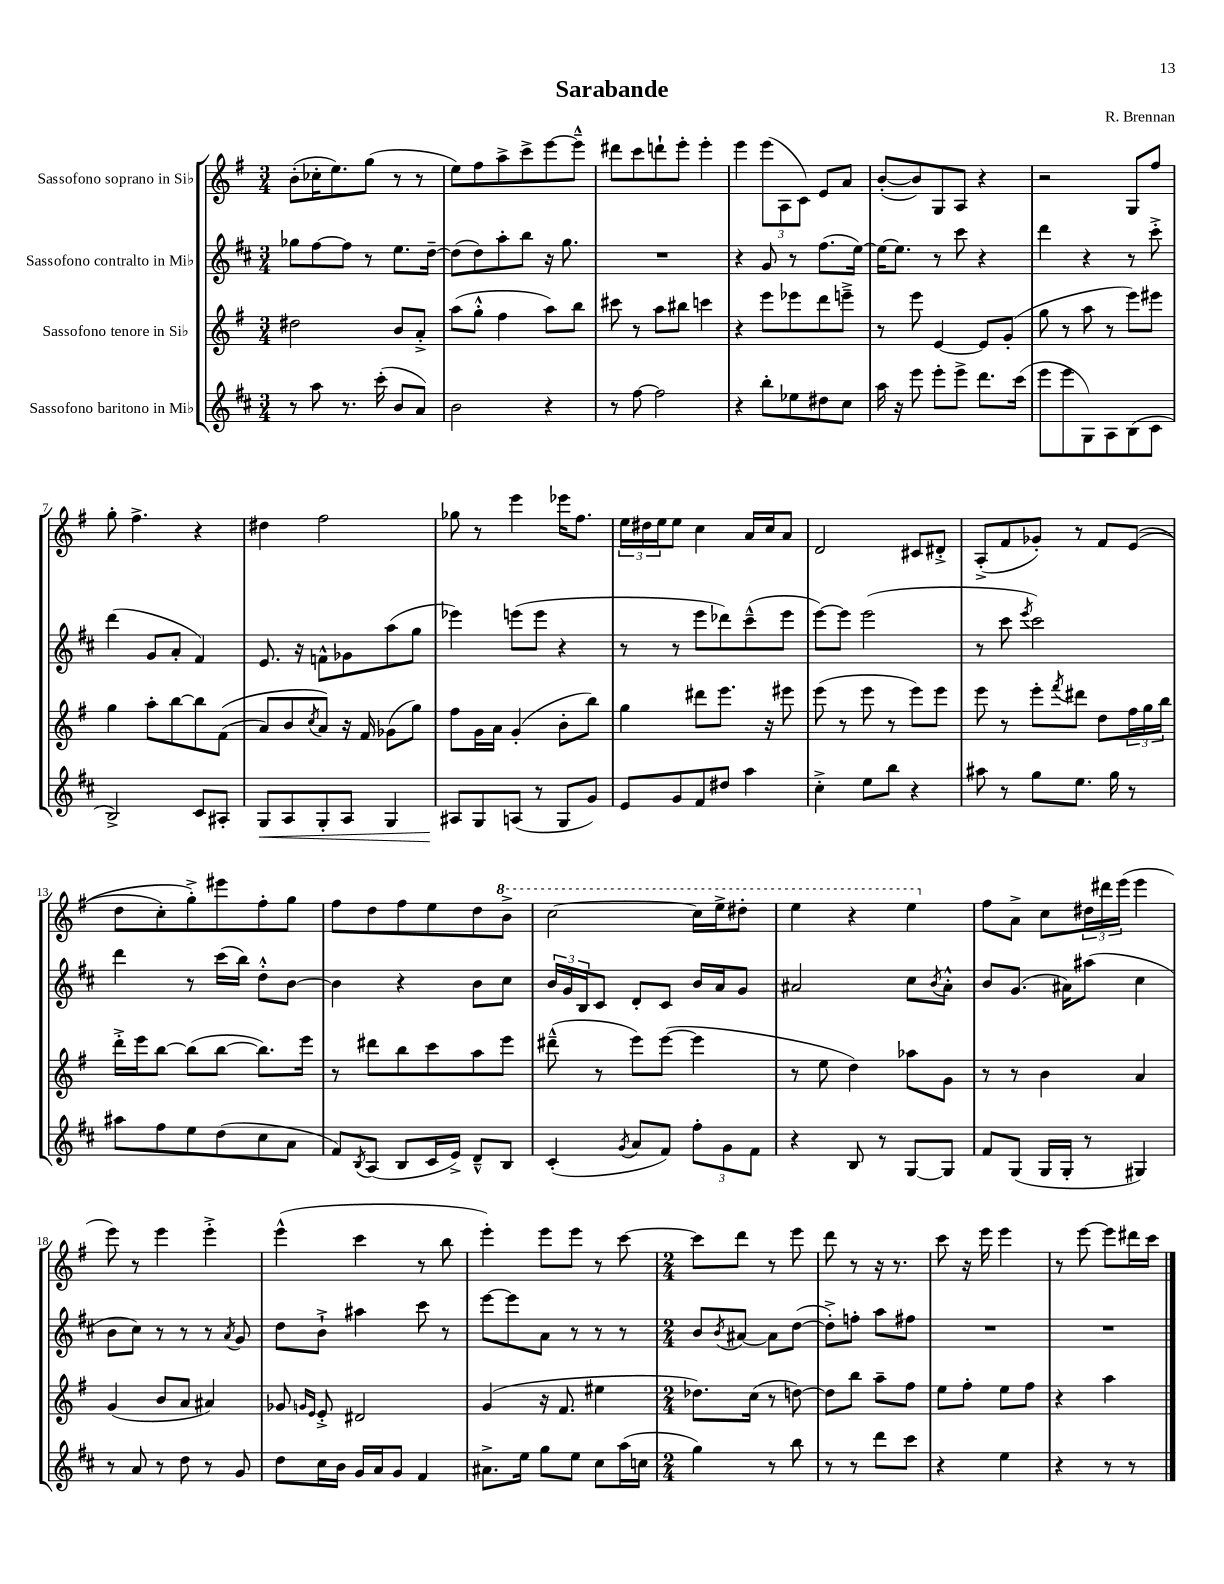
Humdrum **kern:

**kern	**kern	**kern	**kern
*staff4	*staff3	*staff2	*staff1
*clefG2	*clefG2	*clefG2	*clefG2
*k[f#c#]	*k[f#]	*k[f#c#]	*k[f#]
*M3/4	*M3/4	*M3/4	*M3/4
8r	2dd#\	8gg-\L	(8b'\L
8aa\	.	[8ff#\	16cc-'\K
.	.	.	8.ee\)
8.r	.	8ff#\]J	.
.	.	8r	(8gg\J
(16ccc#'\	.	.	.
8b/L	8b/L	8.ee\L	8r
8a/J)	8a'^/J	.	8r
.	.	[16dd~\Jk	.
=	=	=	=
2b\	(8aa\L	(8dd\]L	8ee\L)
.	8gg'^^\J	8dd\)	8ff#\
.	4ff#\	8aa'\	8aa^\
.	.	8bb\J	8ccc^\
4r	8aa\L)	16r	[8eee\
.	.	8.gg\	.
.	8bb\J	.	8eee~^^\]J
=	=	=	=
8r	8ccc#\	2.r	8ddd#\L
[8ff#\	8r	.	8ccc\
2ff#\]	8aa\L	.	8ddd`\
.	8bb#\J	.	8eee'\J
.	4ccc\	.	4eee'\
=	=	=	=
4r	4r	4r	4eee\
8bb'\L	8eee\L	8g/	(12eee\L
.	.	.	12A\
8ee-\	8eee-\	8r	.
.	.	.	12c\J)
8dd#\	8ddd\	(8.ff#\L	8e/L
8cc#\J	8eee~^\J	.	8a/J
.	.	[16ee\Jk)	.
=	=	=	=
16aa\	8r	16ee\_LK	([8b'/L
16r	.	8.ee\]J	.
8eee\	8eee\	.	8b/])
8eee'\L	[4e/	8r	8G/
8eee^\J	.	8ccc#\	8A/J
8.ddd\L	8e/]L	4r	4r
.	(8g'/J	.	.
(16ccc#\Jk	.	.	.
=	=	=	=
8eee\L	8gg\	4ddd\	2r
8eee\	8r	.	.
8G\)	8aa\	4r	.
8A\	8r	.	.
(8B\	8eee\L)	8r	8G/L
8c#\J	8eee#\J	8ccc#'^\	8ff#/J
=	=	=	=
2B^/)	4gg\	(4ddd\	8gg'\
.	.	.	4.ff#^\
.	8aa'\L	8g/L	.
.	[8bb\	8a'/J	.
8c#/L	8bb\]	4f#/)	4r
8A#'/J	&((8f#\J	.	.
=	=	=	=
8G/L	8a/L)	8.e/	4dd#\
8A/	8b/	.	.
.	.	16r	.
.	8qcc/	.	.
8G'/	8a/J&)	8f^^\L	2ff#\
8A/J	16r	8g-\	.
.	16f#/	.	.
4G/	(8g-\L	(8aa\	.
.	8gg\J)	8gg\J	.
=	=	=	=
8A#/L	8ff#\L	4eee-\)	8gg-\
8G/	16g\L	.	8r
.	16a\JJ	.	.
(8A/J	(4g'/	(8eee\L	4eee\
8r	.	8eee\J	.
8G/L	8b'\L	4r	16eee-\LK
.	.	.	8.ff#\J
8g/J)	8bb\J)	.	.
=	=	=	=
8e/L	4gg\	8r	24ee\LL
.	.	.	24dd#\
.	.	.	24ee\J
8g/	.	8r	8ee\J
8f#/	8ddd#\L	8eee\L	4cc\
8dd#/J	8.eee\J	8ddd-\)	.
4aa\	.	(8ccc#~^^\	16a/LL
.	16r	.	16cc/J
.	8eee#\	8eee\J	8a/J
=	=	=	=
4cc#'^\	(8eee\	[8eee\L)	2d/
.	8r	8eee\]J	.
8ee\L	8eee\	(2eee\	.
8bb\J	8r	.	.
4r	8eee\L)	.	8c#/L
.	8eee\J	.	8d#'^/J
=	=	=	=
8aa#\	8eee\	8r	(8A'^/L
8r	8r	8ccc#\	8f#/
.	.	8qeee/	.
8gg\L	8eee'\L	2ccc#\)	8g-'/J)
.	8qfff#/	.	.
8.ee\J	8ddd#\J	.	8r
.	8dd\L	.	8f#/L
16gg\	.	.	.
8r	24ff#\L	.	&((8e/J
.	24gg\	.	.
.	24bb\JJ	.	.
=	=	=	=
8aa#\L	16ddd'^\LL	4ddd\	8dd\L
.	16eee\J	.	.
8ff#\	[8bb\J	.	8cc'\)
8ee\	(8bb\]L	8r	8gg'^\&)
(8dd\	[8bb\J	(16ccc#\LL	8eee#\
.	.	16bb\JJ)	.
8cc#\	8.bb\]L)	8dd'^^\L	8ff#'\
8a\J	.	[8b\J	8gg\J
.	16eee\Jk	.	.
=	=	=	=
8f#/L)	8r	4b\]	8ff#\L
8qB/	.	.	.
(8A/J	8ddd#\L	.	8dd\
8B/L	8bb\	4r	8ff#\
16c#/L	8ccc\	.	8ee\
16e^/JJ)	.	.	.
8d~^^/L	8aa\	8b\L	8dd\
8B/J	8eee\J	8cc#\J	8bb^\J
=	=	=	=
(4c#'/	(8ddd#~^^\	24b/LL	[2ccc\
.	.	24g/	.
.	.	24B/J	.
.	8r	8c#/J	.
8qg/	.	.	.
8a/L	8eee\L)	8d'/L	.
8f#/J)	([8eee\J	8c#/J	.
12ff#'\L	4eee\]	16b/LL	16ccc\]LL
.	.	16a/J	16eee^\J
12g\	.	.	.
.	.	8g/J	8ddd#'\J
12f#\J	.	.	.
=	=	=	=
4r	8r	2a#/	4eee\
.	8ee\	.	.
8B/	4dd\)	.	4r
8r	.	.	.
[8G/L	8aa-\L	8cc#\L	4eee\
.	.	8qb/	.
8G/]J	8g\J	8a#'^^\J	.
=	=	=	=
8f#/L	8r	8b/L	8ff#\L
(8G/J	8r	(8.g/J	8a^\J
16G/LL	4b\	.	8cc\L
16G'/JJ	.	16a#\LK)	.
8r	.	(8aa#\J	24dd#\L
.	.	.	24ddd#\
.	.	.	(24eee\JJ
4G#/)	4a/	4cc#\	4eee\
=	=	=	=
8r	(4g/	8b\L	8eee\)
8a/	.	8cc#\J)	8r
8r	8b/L	8r	4eee\
8dd\	8a/J	8r	.
8r	4a#/)	8r	4eee'^\
.	.	8qa/	.
8g/	.	8g/	.
=	=	=	=
8dd\L	8g-/	8dd\L	(4eee^^\
.	16qqg/LL	.	.
.	16qqe/JJ	.	.
16cc#\L	8e'^/	8b`^\J	.
16b\JJ	.	.	.
16g/LL	2d#/	4aa#\	4ccc\
16a/J	.	.	.
8g/J	.	.	.
4f#/	.	8ccc#\	8r
.	.	8r	8bb\
=	=	=	=
8.a#^\L	(4g/	[8eee\L	4eee'\)
.	.	8eee\]	.
16ee\Jk	.	.	.
8gg\L	16r	8a\J	8eee\L
.	8.f#/	.	.
8ee\J	.	8r	8eee\J
8cc#\L	4ee#\	8r	8r
(16aa\L	.	8r	[8ccc\
16cc\JJ	.	.	.
=	=	=	=
*M2/4	*M2/4	*M2/4	*M2/4
4gg\)	8.dd-\L)	8b/L	8ccc\]L
.	.	8qb/	.
.	.	[8a#/J	8ddd\J
.	(16cc\Jk	.	.
8r	8r	8a#\]L	8r
8bb\	[8dd\)	([8dd\J	8eee\
=	=	=	=
8r	8dd\]L	8dd'^\]L)	8ddd\
8r	8bb\J	8ff'\J	8r
8ddd\L	8aa~\L	8aa\L	16r
.	.	.	8.r
8ccc#\J	8ff#\J	8ff#\J	.
=	=	=	=
4r	8ee\L	2r	8ccc\
.	8ff#'\J	.	16r
.	.	.	16eee\
4ee\	8ee\L	.	4eee\
.	8ff#\J	.	.
=	=	=	=
4r	4r	2r	8r
.	.	.	[8eee\
8r	4aa\	.	8eee\]L
8r	.	.	16ddd#\L
.	.	.	16ccc\JJ
==	==	==	==
*-	*-	*-	*-
